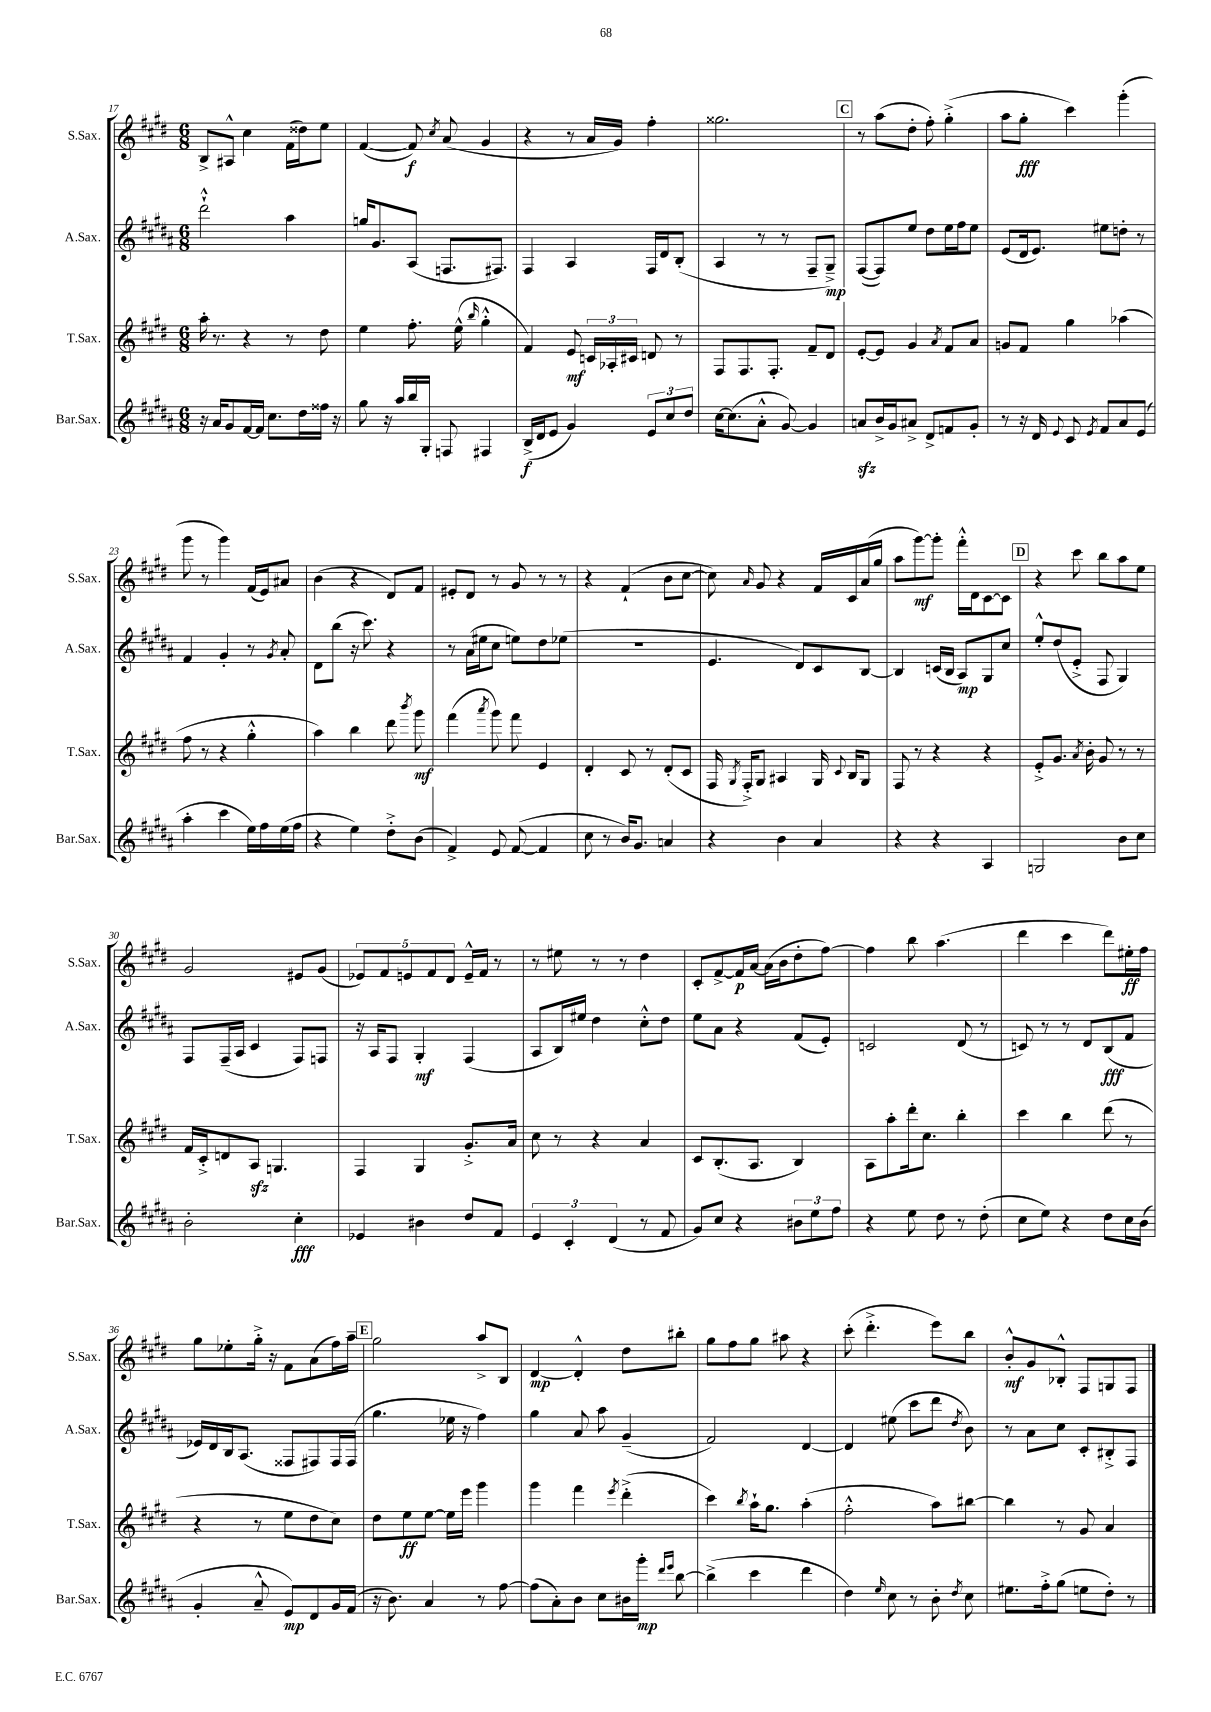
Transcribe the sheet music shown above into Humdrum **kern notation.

**kern	**kern	**kern	**kern
*staff4	*staff3	*staff2	*staff1
*clefG2	*clefG2	*clefG2	*clefG2
*k[f#c#g#d#a#]	*k[f#c#g#d#]	*k[f#c#g#d#a#]	*k[f#c#g#d#]
*M6/8	*M6/8	*M6/8	*M6/8
16r	16aa'	2ddd#`^^	8B^
16a#	8.r	.	.
8g#	.	.	8A#^^
[16f#	4r	.	4cc#
16f#]	.	.	.
8.cc#	.	.	.
.	8r	4aa#	(16f#
16dd#	.	.	16dd##)
16ff##	8dd#	.	8ee
16r	.	.	.
=	=	=	=
8gg#	4ee	16gg	([4f#
.	.	8.g#	.
16r	.	.	.
16aa#	.	.	.
16bb	8.ff#'	(8A#	8f#])
16G#'	.	.	.
.	.	.	8qcc#
8F	.	8.F	(8a
.	(16ee^^	.	.
.	16qqbb	.	.
4F#	4gg#'^^	.	4g#
.	.	8.F#)	.
=	=	=	=
(16B^	4f#)	4F#	4r
16d#	.	.	.
8e	.	.	.
4g#)	8e	4A#	8r
.	24c	.	16a
.	24A-'	.	.
.	.	.	16g#)
.	24c#	.	.
12e	8d	16F#	4ff#'
.	.	16d#	.
12cc#	.	.	.
.	8r	(8B'	.
12dd#	.	.	.
=	=	=	=
[16cc#	8F#	4A#	2.gg##
(8.cc#]	.	.	.
.	8.F#	.	.
8a#'^^	.	8r	.
.	8.F#'	.	.
[8g#)	.	8r	.
4g#]	8f#~	8F#~	.
.	8d#	8G#~^)	.
=	=	=	=
8a	[8e'	([8F#	8r
16b^	8e]	8F#])	(8aa
16g#	.	.	.
8a#^	4g#	8ee	8dd#'
8d#^	.	8dd#	8ff#')
.	8qa	.	.
8f	8f#	16ee	(4gg#'^
.	.	16ff#	.
8g#'	8a	8ee	.
=	=	=	=
8r	8g	(8e	8aa
16r	8f#	16d#	8gg#'
16d#	.	8.e)	.
8qqe	.	.	.
8c#	4gg#	.	4ccc#)
8qe	.	.	.
8f#	.	8ee#	.
8a#	(4aa-	8dd'	(4ggg#'
(8e	.	8r	.
=	=	=	=
4aa#'	8ff#	4f#	8ggg#
.	8r	.	8r
4ccc#	4r	4g#'	4ggg#)
16ee)	4gg#'^^	8r	(16f#
16ff#	.	.	16e)
.	.	8qg#	.
(16ee	.	8a#'	8a#
16ff#	.	.	.
=	=	=	=
4r	4aa)	8d#	(4b
.	.	(8bb	.
4ee)	4bb	16r	4r
.	.	8.ccc#)	.
8dd#'^	8ddd#	4r	8d#)
.	8qbbb	.	.
(8b	8ggg#	.	8f#
=	=	=	=
4f#^)	(4fff#	8r	8e#'
.	.	(16a#	8d#
.	.	16ee#	.
.	8qaaa	.	.
8e	8ggg#)	8cc#	8r
([8f#	8fff#	8ee)	8g#
4f#]	4e	8dd#	8r
.	.	(8ee-	8r
=	=	=	=
8cc#	4d#'	2.r	4r
8r	.	.	.
16b)	8c#	.	(4f#`
8.g#	.	.	.
.	8r	.	.
4a	(8d#'	.	8b
.	8c#	.	[8cc#
=	=	=	=
4r	16F#	4.e	8cc#])
.	8qG#	.	.
.	16F#'^)	.	.
.	.	.	16qqa
.	8G#	.	8g#
4b	4A#	.	4r
.	.	8d#)	.
4a#	16G#	8c#	16f#
.	8qqc#	.	.
.	16B	.	16c#
.	8G#	[8B	(16a
.	.	.	16gg#
=	=	=	=
4r	8F#	4B]	8aa
.	8r	.	[8ggg#)
4r	4r	(16c	8ggg#']
.	.	16B	.
.	.	8A#)	16fff#'^^
.	.	.	16d#
4A#	4r	8G#	[8c#
.	.	8cc#	8c#]
=	=	=	=
2G	8e'^	8ee'^^	4r
.	8.g#	(8dd#	.
.	.	8e'^	8ccc#
.	8qa	.	.
.	16b'	.	.
.	8g#	8F#	8bb
8b	8r	4G#)	8aa
8cc#	8r	.	8ee
=	=	=	=
2b'	16f#	8F#	2g#
.	16c#'^	.	.
.	8d	(16F#~	.
.	.	16A#	.
.	8A	4c#	.
.	4.G	.	.
4cc#'	.	8F#)	8e#
.	.	8F	(8g#
=	=	=	=
4e-	4F#	16r	10e-)
.	.	16A#	.
.	.	.	10f#
.	.	8F#	.
.	.	.	10e
4b#	4G#	4G#'	.
.	.	.	10f#
.	.	.	10d#
8dd#	8.g#'^	(4F#	16e~^^
.	.	.	16f#
8f#	.	.	8r
.	16a	.	.
=	=	=	=
6e	8cc#	8A#	8r
.	8r	16B)	8ee#
6c#'	.	.	.
.	.	16ee#	.
.	4r	4dd#	8r
(6d#	.	.	.
.	.	.	8r
8r	4a	8cc#'^^	4dd#
8f#	.	8dd#	.
=	=	=	=
8g#)	8c#	8ee	8c#'
8cc#	(8.B'	8a#	[8f#^
4r	.	4r	16f#]
.	8.A	.	[16a
.	.	.	(16a]
.	.	.	16b
12b#	4B)	(8f#	8dd#'
12ee	.	.	.
.	.	8e')	[8ff#)
12ff#	.	.	.
=	=	=	=
4r	8A	2c	4ff#]
.	8aa'	.	.
8ee	16ddd#'	.	8bb
.	8.cc#	.	.
8dd#	.	.	(4.aa
8r	4bb'	(8d#	.
(8dd#'	.	8r	.
=	=	=	=
8cc#	4ccc#	8c)	4ddd#
8ee)	.	8r	.
4r	4bb	8r	4ccc#
.	.	8d#	.
8dd#	(8ddd#	(8B	8ddd#)
16cc#	8r	8f#	16ee#'
(16b	.	.	16ff#
=	=	=	=
4g#'	4r	16e-)	8gg#
.	.	16d#	.
.	.	16B	8ee-'
.	.	(8.A#	.
8a#~^^	8r	.	16gg#'^
.	.	.	16r
8e)	8ee	8F##	8f#
8d#	8dd#	8F#)	(8a
16g#	8cc#)	16F#	16ff#)
(16f#	.	(16F#	16aa~
=	=	=	=
16r	8dd#	4.gg#	2gg#
8.b)	.	.	.
.	8ee	.	.
4a#	[8ee	.	.
.	16ee]	16ee-	.
.	16eee	16r	.
8r	4ggg#	4ff#)	8aa^
[8ff#	.	.	8B
=	=	=	=
(8ff#]	4ggg#	4gg#	[4d#
8a#')	.	.	.
8b	4fff#	8a#	4d#'^^]
8cc#	.	8aa#	.
.	8qeee	.	.
16b#	(4ddd#'^	(4g#~	8dd#
16ggg#'	.	.	.
16qqddd#	.	.	.
16qqeee	.	.	.
[8bb	.	.	8bb#'
=	=	=	=
(4bb^]	4ccc#)	2f#)	8gg#
.	.	.	8ff#
.	8qbb	.	.
4ccc#	16aa`	.	8gg#
.	8.gg#	.	.
.	.	.	8aa#
4ddd#	(4aa'	[4d#	4r
=	=	=	=
4dd#)	2ff#'^^	4d#]	(8ccc#'
.	.	.	4.ddd#'^
16qqee	.	.	.
8cc#	.	(8ee#	.
8r	.	8ccc#	.
8b'	8aa)	8ddd#	8eee)
8qdd#	.	8qdd#	.
8cc#	[8bb#	8b)	8bb
=	=	=	=
8.ee#	4bb#]	8r	8b'^^
.	.	8a#	8g#
16ff#'^	.	.	.
(8gg#	8r	8cc#	8B-'^^
8ee	8g#	8c#'	8F#
8dd#')	4a	8B#'^	8G
8r	.	8F#	8F#
==	==	==	==
*-	*-	*-	*-
